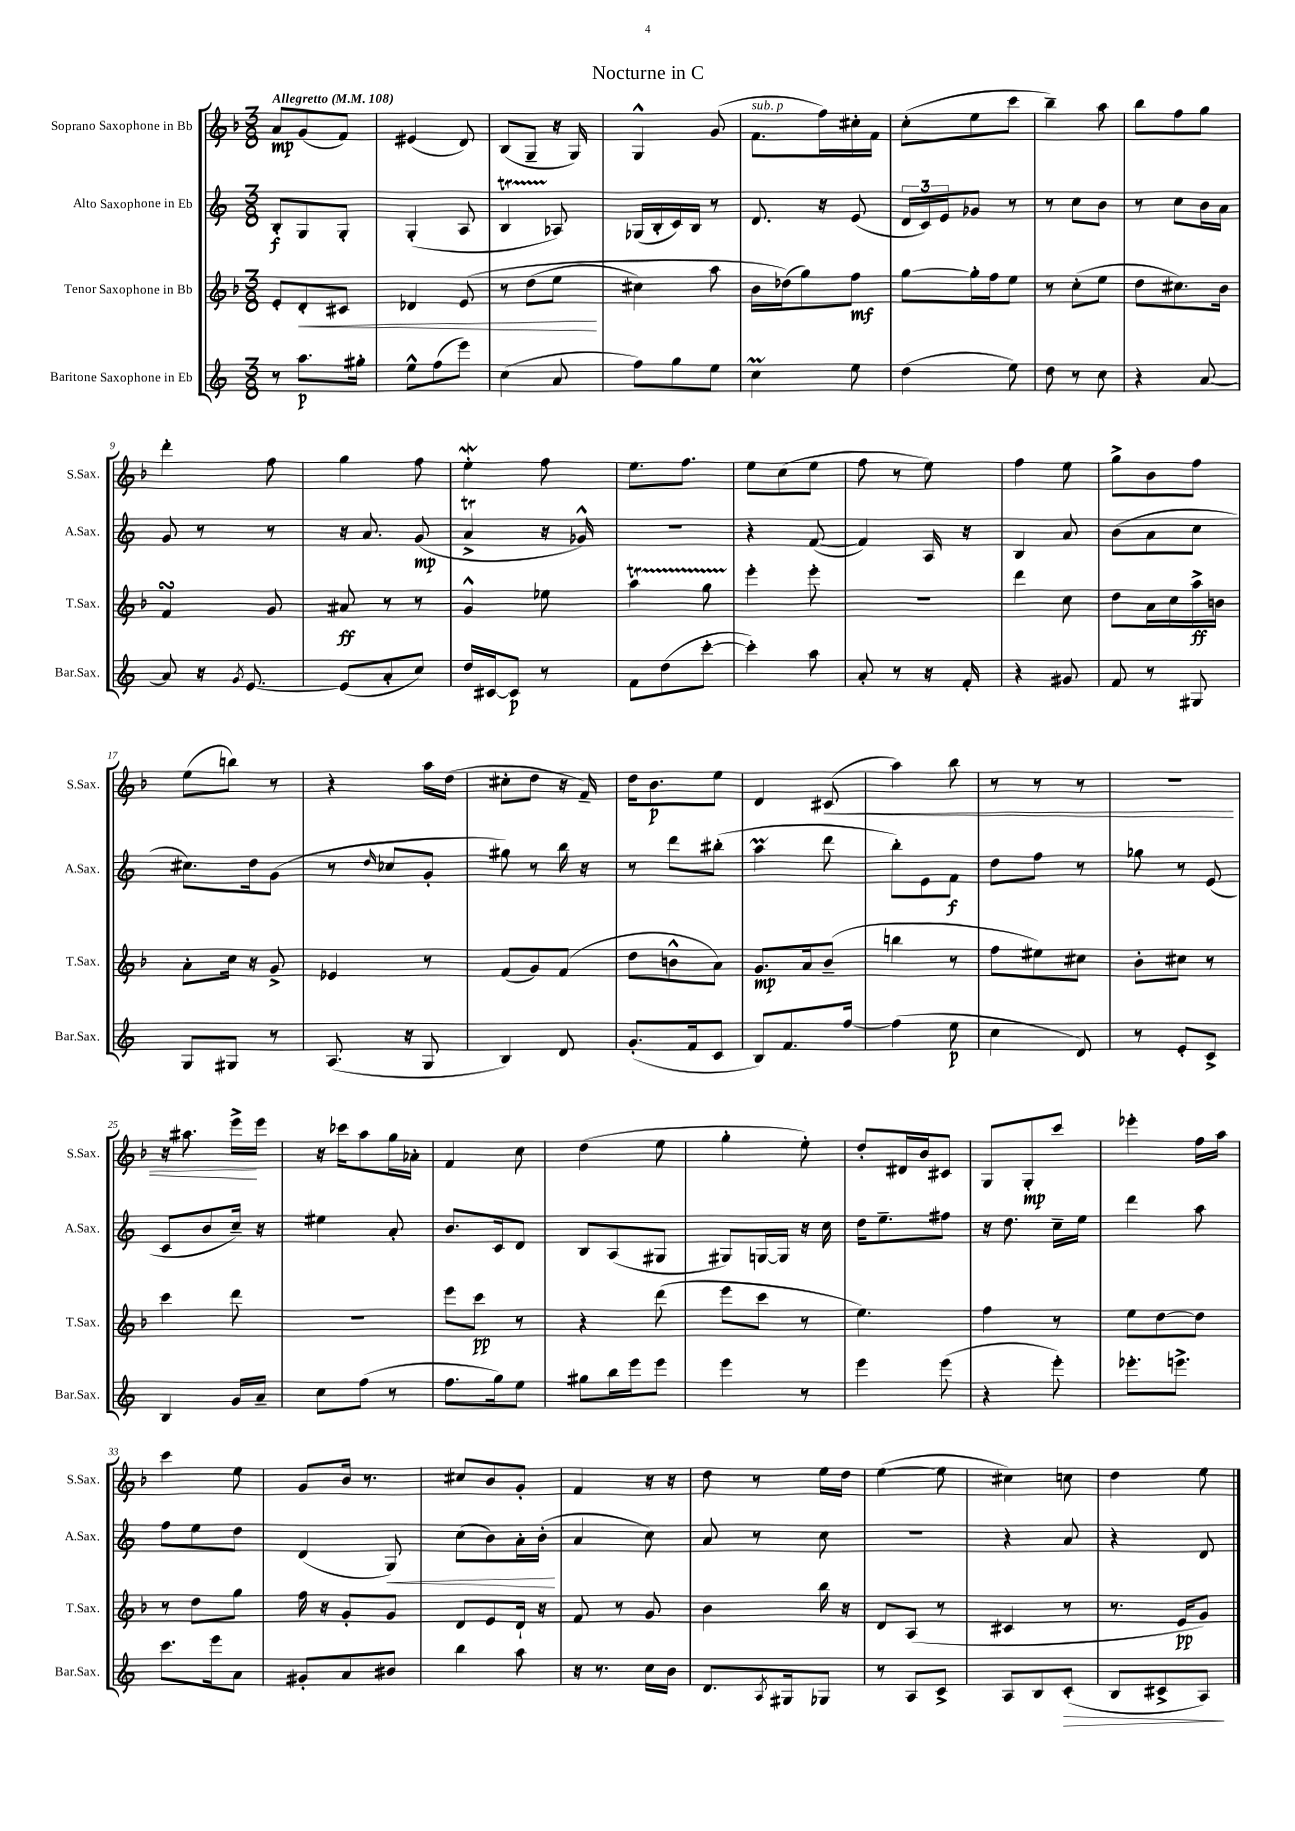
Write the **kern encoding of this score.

**kern	**dynam	**kern	**dynam	**kern	**dynam	**kern	**dynam
*part4	*part4	*part3	*part3	*part2	*part2	*part1	*part1
*staff4	*staff4	*staff3	*staff3	*staff2	*staff2	*staff1	*staff1
*I"Baritone Saxophone in Eb	*	*I"Tenor Saxophone in Bb	*	*I"Alto Saxophone in Eb	*	*I"Soprano Saxophone in Bb	*
*I'Bar.Sax.	*	*I'T.Sax.	*	*I'A.Sax.	*	*I'S.Sax.	*
*clefG2	*	*clefG2	*	*clefG2	*	*clefG2	*
*k[]	*	*k[b-]	*	*k[]	*	*k[b-]	*
*M3/8	*	*M3/8	*	*M3/8	*	*M3/8	*
*MM108	*	*MM108	*	*MM108	*	*MM108	*
=1	=1	=1	=1	=1	=1	=1	=1
!	!	!	!	!	!	!LO:TX:a:B:t=Allegretto	!
8r	.	8e'/L	.	8B'/L	f	8a/L	mp
!	!	!	!LO:HP:b	!	!	!	!
8.aa\L	p	8d'/	<	8G/	.	(8g/	.
.	.	8c#X/J	.	8G'/J	.	8f/J)	.
16gg#X'\Jk	.	.	.	.	.	.	.
=2	=2	=2	=2	=2	=2	=2	=2
8ee^^\L	.	4d-X/	.	(4G'/	.	(4e#X/	.
(8ff\	.	.	.	.	.	.	.
8eee\J)	.	(8e/	.	8A/	.	8d/)	.
=3	=3	=3	=3	=3	=3	=3	=3
(4cc\	.	8r	.	4Bt/	.	(8B-/L	.
.	.	(8dd\L	.	.	.	8G~/J	.
8a/	.	8ee\J	.	8A-X/)	.	16r	.
.	.	.	.	.	.	16G/)	.
.	.	.	[	.	.	.	.
=4	=4	=4	=4	=4	=4	=4	=4
8ff\L)	.	4cc#X\)	.	(16G-X/LL	.	4G^^/	.
.	.	.	.	16B'/	.	.	.
8gg\	.	.	.	16c/)	.	.	.
.	.	.	.	16B/JJ	.	.	.
8ee\J	.	8aa\	.	8r	.	(8g/	.
=5	=5	=5	=5	=5	=5	=5	=5
!	!	!	!	!	!	!LO:TX:a:i:t=sub. p	!
4ccM\	.	16b-\LL	.	8.d/	.	8.f\L	.
.	.	(16dd-X\J)	.	.	.	.	.
.	.	8gg\)	.	.	.	.	.
.	.	.	.	16r	.	16ff\L)	.
8ee\	.	8ff\J	mf	(8e/	.	16cc#X'\	.
.	.	.	.	.	.	16f\JJ	.
=6	=6	=6	=6	=6	=6	=6	=6
(4dd\	.	[8gg\L	.	24d/LL	.	(8cc'\L	.
.	.	.	.	24c/)	.	.	.
.	.	.	.	24e/J	.	.	.
.	.	16gg'\L]	.	8g-X/J	.	8ee\	.
.	.	16ff\J	.	.	.	.	.
8ee\)	.	8ee\J	.	8r	.	8ccc\J	.
=7	=7	=7	=7	=7	=7	=7	=7
8dd\	.	8r	.	8r	.	4bb-~\)	.
8r	.	(8cc'\L	.	8cc\L	.	.	.
8cc\	.	8ee\J	.	8b\J	.	8aa\	.
=8	=8	=8	=8	=8	=8	=8	=8
4r	.	8dd\L	.	8r	.	8bb-\L	.
.	.	8.cc#X\)	.	8cc\L	.	8ff\	.
[8a/	.	.	.	16b\L	.	8gg\J	.
.	.	16b-\Jk	.	16a\JJ	.	.	.
!!LO:LB:g=z
=9	=9	=9	=9	=9	=9	=9	=9
8a/]	.	4fsSSs/	.	8g/	.	4ddd'\	.
16r	.	.	.	8r	.	.	.
8qg/	.	.	.	.	.	.	.
[8.e/	.	.	.	.	.	.	.
.	.	8g/	.	8r	.	8ff\	.
=10	=10	=10	=10	=10	=10	=10	=10
(8e/L]	.	8a#X/	ff	16r	.	4gg\	.
.	.	.	.	8.a/	.	.	.
8a'/	.	8r	.	.	.	.	.
8cc/J)	.	8r	.	(8g/	mp	8ff\	.
=11	=11	=11	=11	=11	=11	=11	=11
16dd/LL	.	4g^^/	.	4aT^/	.	4eeW'\	.
[16c#X/J	.	.	.	.	.	.	.
8c#/J]	p	.	.	.	.	.	.
8r	.	8ee-X\	.	16r	.	8ff\	.
.	.	.	.	16g-X^^/)	.	.	.
=12	=12	=12	=12	=12	=12	=12	=12
8f\L	.	4aat\	.	4.r	.	8.ee\L	.
(8dd\	.	.	.	.	.	.	.
.	.	.	.	.	.	8.ff\J	.
[8ccc'\J	.	8ggTTT\	.	.	.	.	.
=13	=13	=13	=13	=13	=13	=13	=13
4ccc'\])	.	4eee'\	.	4r	.	8ee\L	.
.	.	.	.	.	.	(8cc\	.
8aa\	.	8eee'\	.	([8f/	.	8ee\J	.
=14	=14	=14	=14	=14	=14	=14	=14
8a'/	.	4.r	.	4f/])	.	8ff\	.
8r	.	.	.	.	.	8r	.
16r	.	.	.	16A/	.	8ee\)	.
16f'/	.	.	.	16r	.	.	.
=15	=15	=15	=15	=15	=15	=15	=15
4r	.	4ddd\	.	4B/	.	4ff\	.
8g#X/	.	8cc\	.	8a/	.	8ee\	.
=16	=16	=16	=16	=16	=16	=16	=16
8f/	.	8dd\L	.	(8b\L	.	8gg^\L	.
8r	.	16a\L	.	8a\	.	8b-\	.
.	.	16cc\	.	.	.	.	.
8G#X/	.	16aa^\	ff	8cc\J	.	8ff\J	.
.	.	16bn\JJ	.	.	.	.	.
!!LO:LB:g=z
=17	=17	=17	=17	=17	=17	=17	=17
8G/L	.	8a'\L	.	8.cc#X\L)	.	(8ee\L	.
8G#X/J	.	16cc\Jk	.	.	.	8bbn\J)	.
.	.	16r	.	16dd\k	.	.	.
8r	.	8g^/	.	(8g\J	.	8r	.
=18	=18	=18	=18	=18	=18	=18	=18
(8.A/	.	4e-X/	.	8r	.	4r	.
.	.	.	.	16qqdd/	.	.	.
.	.	.	.	8cc-X/L	.	.	.
16r	.	.	.	.	.	.	.
8G/	.	8r	.	8g'/J	.	16aa\LL	.
.	.	.	.	.	.	(16dd\JJ	.
=19	=19	=19	=19	=19	=19	=19	=19
4B/)	.	(8f/L	.	8gg#X\)	.	8cc#X'\L	.
.	.	8g/)	.	8r	.	8dd\J	.
8d/	.	(8f/J	.	16bb\	.	16r	.
.	.	.	.	16r	.	16f~/)	.
=20	=20	=20	=20	=20	=20	=20	=20
(8.g'/L	.	8dd\L	.	8r	.	16dd\KL	.
.	.	.	.	.	.	8.b-\	p
.	.	8bn^^\	.	8ddd\L	.	.	.
16f/k	.	.	.	.	.	.	.
8c/J	.	8a\J)	.	(8bb#X'\J	.	8ee\J	.
=21	=21	=21	=21	=21	=21	=21	=21
8B/L)	.	8.g/L	mp	4aaM\	.	4d/	.
8.f/	.	.	.	.	.	.	.
.	.	16a/k	.	.	.	.	.
!	!	!	!	!	!	!	!LO:HP:b
.	.	(8b-~/J	.	8ddd\	.	(8c#X/	<
[16ff/Jk	.	.	.	.	.	.	.
=22	=22	=22	=22	=22	=22	=22	=22
(4ff\]	.	4bbn\	.	8bb'\L)	.	4aa\)	.
.	.	.	.	8e\	.	.	.
8ee\	p	8r	.	8f\J	f	8bb-\	.
=23	=23	=23	=23	=23	=23	=23	=23
4cc\	.	8ff\L	.	8dd\L	.	8r	.
.	.	8ee#X\)	.	8ff\J	.	8r	.
8d/)	.	8cc#X\J	.	8r	.	8r	.
=24	=24	=24	=24	=24	=24	=24	=24
8r	.	8b-'\L	.	8gg-X\	.	4.r	.
8e'/L	.	8cc#X\J	.	8r	.	.	.
8c^/J	.	8r	.	(8e/	.	.	.
!!LO:LB:g=z
=25	=25	=25	=25	=25	=25	=25	=25
4B/	.	4ccc\	.	8c/L	.	16r	.
.	.	.	.	.	.	8.aa#X\	.
.	.	.	.	8b/	.	.	.
16g/LL	.	8ddd\	.	16cc~/Jk)	.	16eee^\LL	.
16a~/JJ	.	.	.	16r	.	16eee\JJ	[
=26	=26	=26	=26	=26	=26	=26	=26
8cc\L	.	4.r	.	4ee#X\	.	16r	.
.	.	.	.	.	.	16ccc-X\KL	.
(8ff\J	.	.	.	.	.	8aa\	.
8r	.	.	.	8a'/	.	16gg\L	.
.	.	.	.	.	.	16a-X'\JJ	.
=27	=27	=27	=27	=27	=27	=27	=27
8.ff\L	.	8eee\L	.	8.b/L	.	4f/	.
.	.	8ccc\J	pp	.	.	.	.
16gg\k)	.	.	.	16c/k	.	.	.
8ee\J	.	8r	.	8d/J	.	8cc\	.
=28	=28	=28	=28	=28	=28	=28	=28
8gg#X\L	.	4r	.	8B/L	.	(4dd\	.
16bb\L	.	.	.	(8A/	.	.	.
16eee\J	.	.	.	.	.	.	.
8eee\J	.	(8ddd\	.	8G#X/J	.	8ee\	.
=29	=29	=29	=29	=29	=29	=29	=29
4eee\	.	8eee\L	.	8G#X/L)	.	4gg'\	.
.	.	8ccc\J	.	[16Gn/L	.	.	.
.	.	.	.	16G/JJ]	.	.	.
8r	.	8r	.	16r	.	8ee'\)	.
.	.	.	.	16cc\	.	.	.
=30	=30	=30	=30	=30	=30	=30	=30
4eee\	.	4.ee\)	.	16dd\KL	.	8dd'/L	.
.	.	.	.	8.ee~\	.	.	.
.	.	.	.	.	.	16d#X/L	.
.	.	.	.	.	.	16b-/J	.
(8eee\	.	.	.	8ff#X\J	.	8c#X/J	.
=31	=31	=31	=31	=31	=31	=31	=31
4r	.	4ff\	.	16r	.	8G/L	.
.	.	.	.	8.dd\	.	.	.
.	.	.	.	.	.	8G'/	mp
8eee'\)	.	8r	.	16cc~\LL	.	8ccc/J	.
.	.	.	.	16ee\JJ	.	.	.
=32	=32	=32	=32	=32	=32	=32	=32
8.eee-X'\L	.	8ee\L	.	4ddd\	.	4eee-X'\	.
.	.	[8dd\	.	.	.	.	.
8.eeen^\J	.	.	.	.	.	.	.
.	.	8dd\J]	.	8aa\	.	16ff\LL	.
.	.	.	.	.	.	16aa\JJ	.
!!LO:LB:g=z
=33	=33	=33	=33	=33	=33	=33	=33
8.ccc\L	.	8r	.	8ff\L	.	4ccc\	.
.	.	8dd\L	.	8ee\	.	.	.
16eee\k	.	.	.	.	.	.	.
8a\J	.	8gg\J	.	8dd\J	.	8ee\	.
=34	=34	=34	=34	=34	=34	=34	=34
8g#X'/L	.	16ff\	.	(4d/	.	8g/L	.
.	.	16r	.	.	.	.	.
8a/	.	8g'/L	.	.	.	16b-/Jk	.
.	.	.	.	.	.	8.r	.
!	!	!	!	!	!LO:HP:b	!	!
8b#X/J	.	8g/J	.	8G/)	<	.	.
=35	=35	=35	=35	=35	=35	=35	=35
4bb\	.	8d/L	.	(8cc\L	.	8cc#X/L	.
.	.	8e/	.	8b\)	.	8b-/	.
8aa\	.	16d`/Jk	.	16a'\L	.	8g'/J	.
.	.	16r	.	(16b'\JJ	.	.	.
.	.	.	.	.	[	.	.
=36	=36	=36	=36	=36	=36	=36	=36
16r	.	8f/	.	4a/	.	4f/	.
8.r	.	.	.	.	.	.	.
.	.	8r	.	.	.	.	.
16cc\LL	.	8g/	.	8cc\)	.	16r	.
16b\JJ	.	.	.	.	.	16r	.
=37	=37	=37	=37	=37	=37	=37	=37
8.d/L	.	4b-\	.	8a/	.	8dd\	.
.	.	.	.	8r	.	8r	.
8qA/	.	.	.	.	.	.	.
16G#X/k	.	.	.	.	.	.	.
8G-X/J	.	16bb-\	.	8cc\	.	16ee\LL	.
.	.	16r	.	.	.	16dd\JJ	.
=38	=38	=38	=38	=38	=38	=38	=38
8r	.	8d/L	.	4.r	.	([4ee\	.
8A/L	.	(8A/J	.	.	.	.	.
8c^/J	.	8r	.	.	.	8ee\]	.
=39	=39	=39	=39	=39	=39	=39	=39
8A/L	.	4c#X/	.	4r	.	4cc#X\)	.
8B/	.	.	.	.	.	.	.
!	!LO:HP:b	!	!	!	!	!	!
(8c'/J	>	8r	.	8a/	.	8ccn\	.
=40	=40	=40	=40	=40	=40	=40	=40
8B/L	.	8.r	.	4r	.	4dd\	.
8c#X^/	.	.	.	.	.	.	.
.	.	16e/KL	pp	.	.	.	.
8A/J)	.	8g/J)	.	8d/	.	8ee\	.
.	]	.	.	.	.	.	.
==	==	==	==	==	==	==	==
*-	*-	*-	*-	*-	*-	*-	*-
